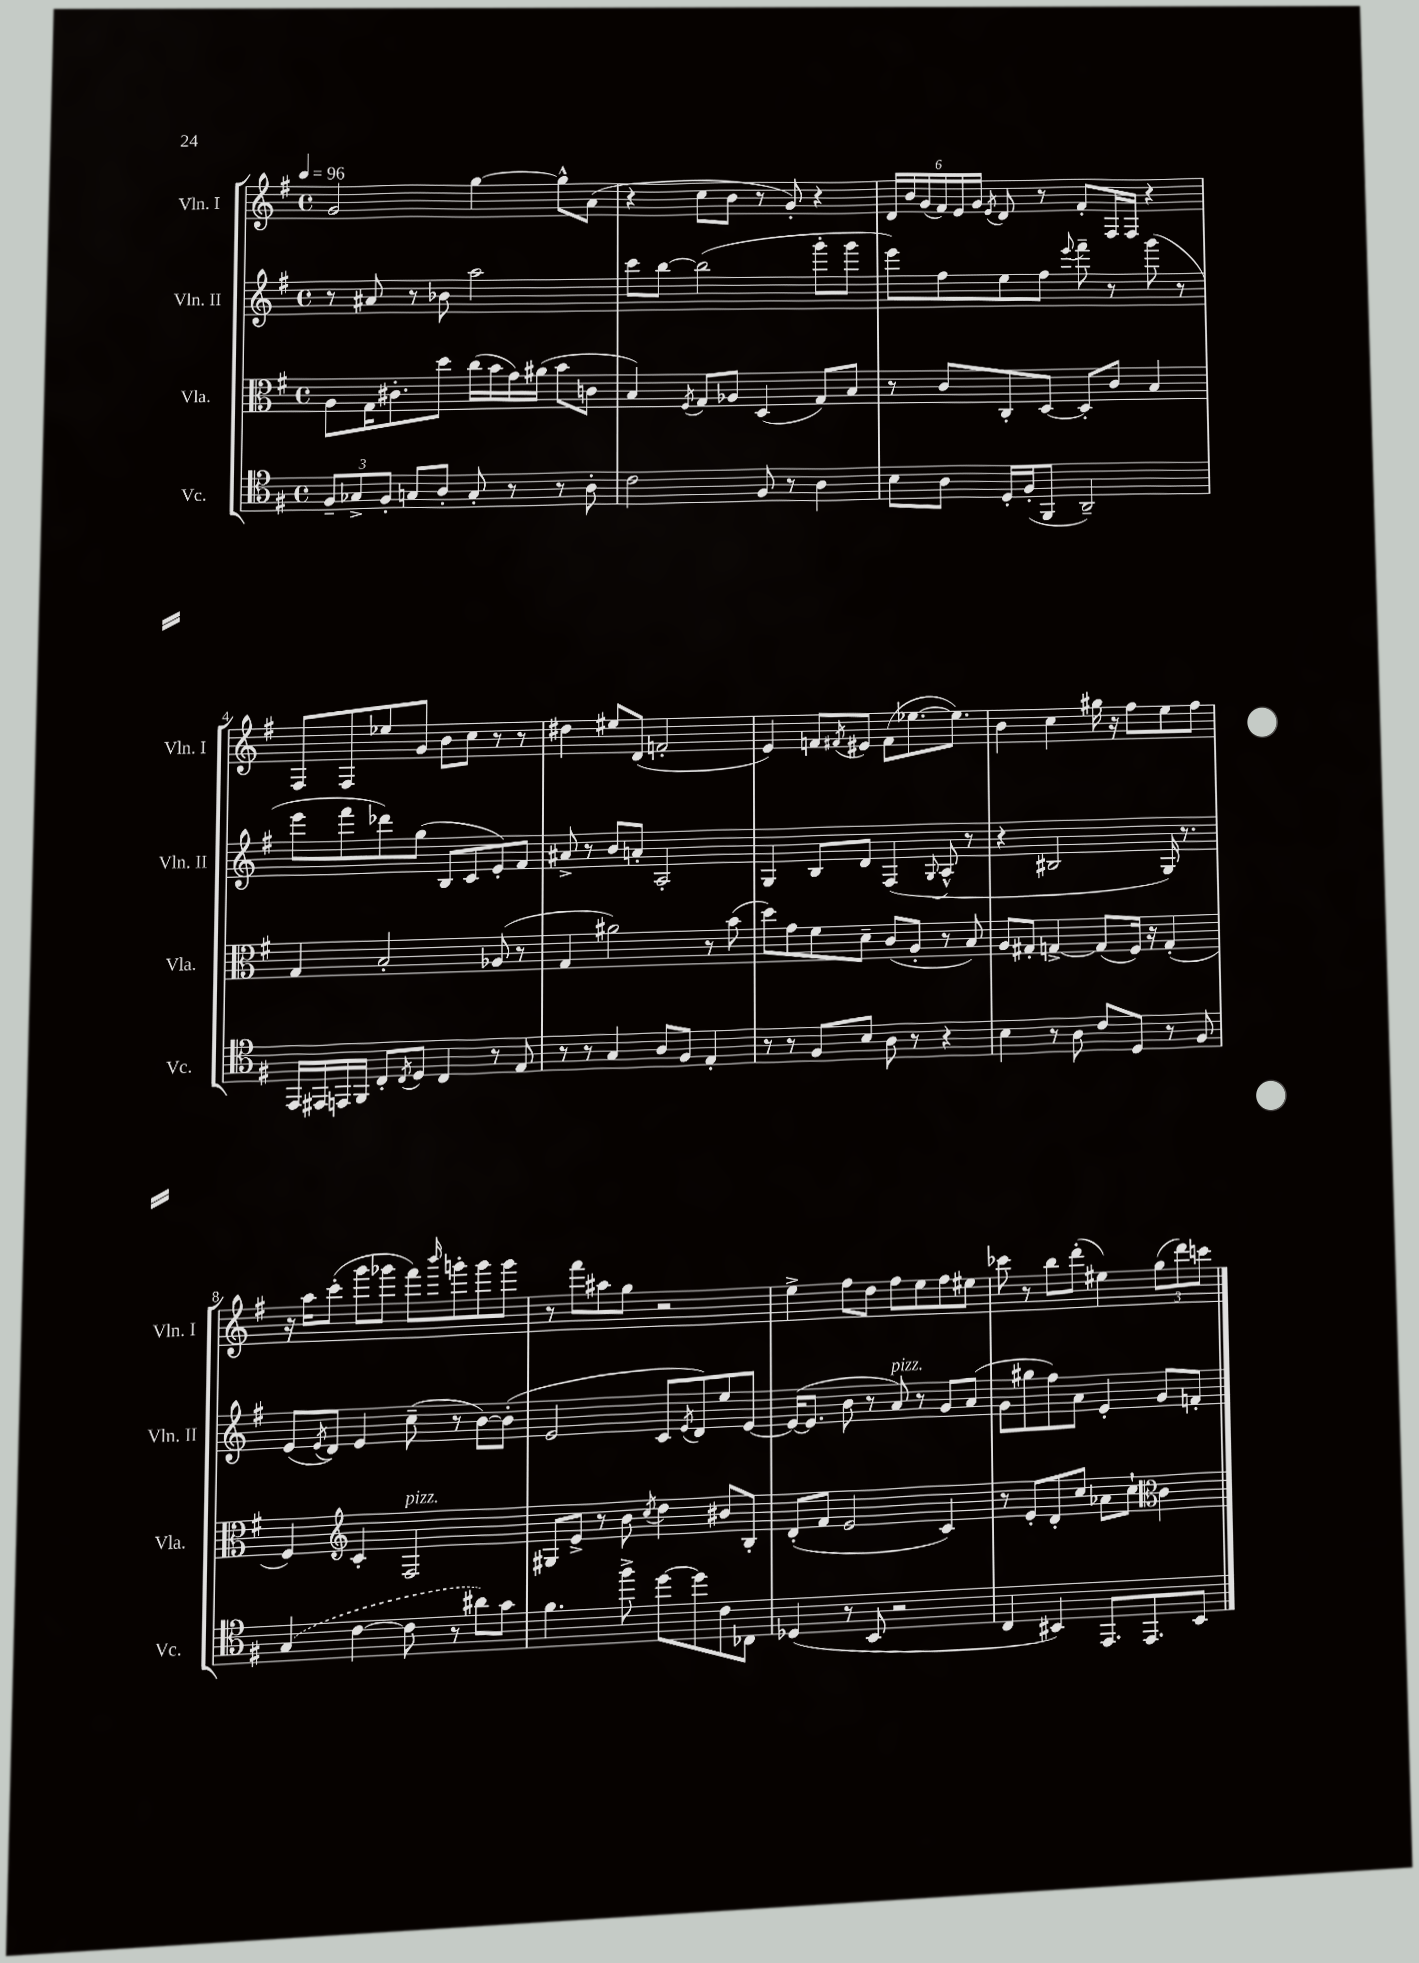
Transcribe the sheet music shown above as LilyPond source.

<<
\new StaffGroup <<
\new Staff = "s0" \with { instrumentName = "Vln. I" shortInstrumentName = "Vln. I" } {
    \clef treble \key g \major \defaultTimeSignature \time 4/4 \tempo 4 = 96
    g'2 g''4~ g''8-^ a'8( |
    r4 c''8 b'8 r8 g'8-.) r4 |
    \tuplet 6/4 { d'16 b'16 g'16( fis'16) e'16 g'16 } \acciaccatura { e'8 } d'8 r8 fis'8-. fis16 fis16 r4 |
    fis8 fis8 ees''8 g'8 b'8 c''8 r8 r8 |
    dis''4 eis''8 d'8( f'2-. |
    e'4) f'8 \acciaccatura { fis'8 } eis'8 fis'8( ees''8.~ ees''8.) |
    b'4 c''4 gis''16 r16 fis''8 e''8 fis''8 |
    r16 a''16 c'''8-.( g'''8 ges'''8 fis'''8) \grace { b'''16 } g'''8-. g'''8 g'''8 |
    r8 fis'''8 ais''8 g''8 r2 |
    e''4-> fis''8 d''8 fis''8 e''8 fis''8 eis''8 |
    ces'''8 r8 b''8 d'''8-.( eis''4) \tuplet 3/2 { g''8( d'''8) c'''8 } \bar "|." |
}
\new Staff = "s1" \with { instrumentName = "Vln. II" shortInstrumentName = "Vln. II" } {
    \clef treble \key g \major \defaultTimeSignature \time 4/4
    r8 ais'8 r8 bes'8 a''2 |
    c'''8 b''8~ b''2( g'''8-. g'''8 |
    e'''8) fis''8 e''8 fis''8 \appoggiatura { e'''8 } fis'''8-- r8 g'''8( r8 |
    e'''8 fis'''8 des'''8) g''8( b8 c'8 e'8-.) fis'8 |
    ais'8-> r8 b'8 a'8-. a2-. |
    g4 b8 d'8 fis4( \appoggiatura { g8 } a8-^ r8 |
    r4 bis2 g16) r8. |
    e'8( \acciaccatura { e'8 } d'8) e'4 c''8--( r8 b'8~) b'8-.( |
    e'2 c'8 \acciaccatura { e'8 } d'8) e''8 e'8~ |
    e'16~( e'8. b'8 r8 a'8^\markup { \italic "pizz." }) r8 g'8 a'8( |
    g'8 gis''8 fis''8) a'8 e'4-. g'8 f'8-. \bar "|." |
}
\new Staff = "s2" \with { instrumentName = "Vla." shortInstrumentName = "Vla." } {
    \clef alto \key g \major \defaultTimeSignature \time 4/4
    a8 g16 cis'8.-. d''8 c''16( b'16 g'16) ais'16( b'8 c'8 |
    b4) \acciaccatura { fis8 } g8 aes8 d4( g8) b8 |
    r8 c'8 c8-. d8~ d8-. c'8 b4 |
    g4 b2-. aes8( r8 |
    g4 ais'2) r8 b'8( |
    d''8) g'8 fis'8 d'8-- c'8( a8-. r8 b8) |
    a8 gis8-. g4~-> g8( fis16) r16 g4-.( |
    fis4) \clef treble c'4-. fis2^\markup { \italic "pizz." } |
    gis8 e'8-> r8 b'8 \acciaccatura { c''8 } d''4 bis'8 b8-. |
    d'8-.( fis'8 e'2 c'4) |
    r8 e'8-. d'8-. c''8 aes'8 c''8-! \clef alto c'4 \bar "|." |
}
\new Staff = "s3" \with { instrumentName = "Vc." shortInstrumentName = "Vc." } {
    \clef tenor \key g \major \defaultTimeSignature \time 4/4
    \tuplet 3/2 { fis8-- ges8-> fis8-. } g8 a8-. g8-. r8 r8 a8-. |
    c'2 fis8 r8 a4 |
    b8 a8 d16-. fis16-.( fis,8 a,2--) |
    e,16 eis,16 e,16 fis,16 c8-. \acciaccatura { c8 } d8 c4 r8 e8 |
    r8 r8 g4 a8 fis8 e4-. |
    r8 r8 fis8 b8 a8 r8 r4 |
    b4 r8 a8 c'8 d8 r8 fis8 |
    \once \slurDashed g4( c'4~ c'8 r8 ais'8) g'8 |
    fis'4. fis''8-> d''8~ d''8 c'8 ces8 |
    des4( r8 b,8 r2 |
    c4 bis,4) e,8. e,8. bis,8 \bar "|." |
}
>>
>>
